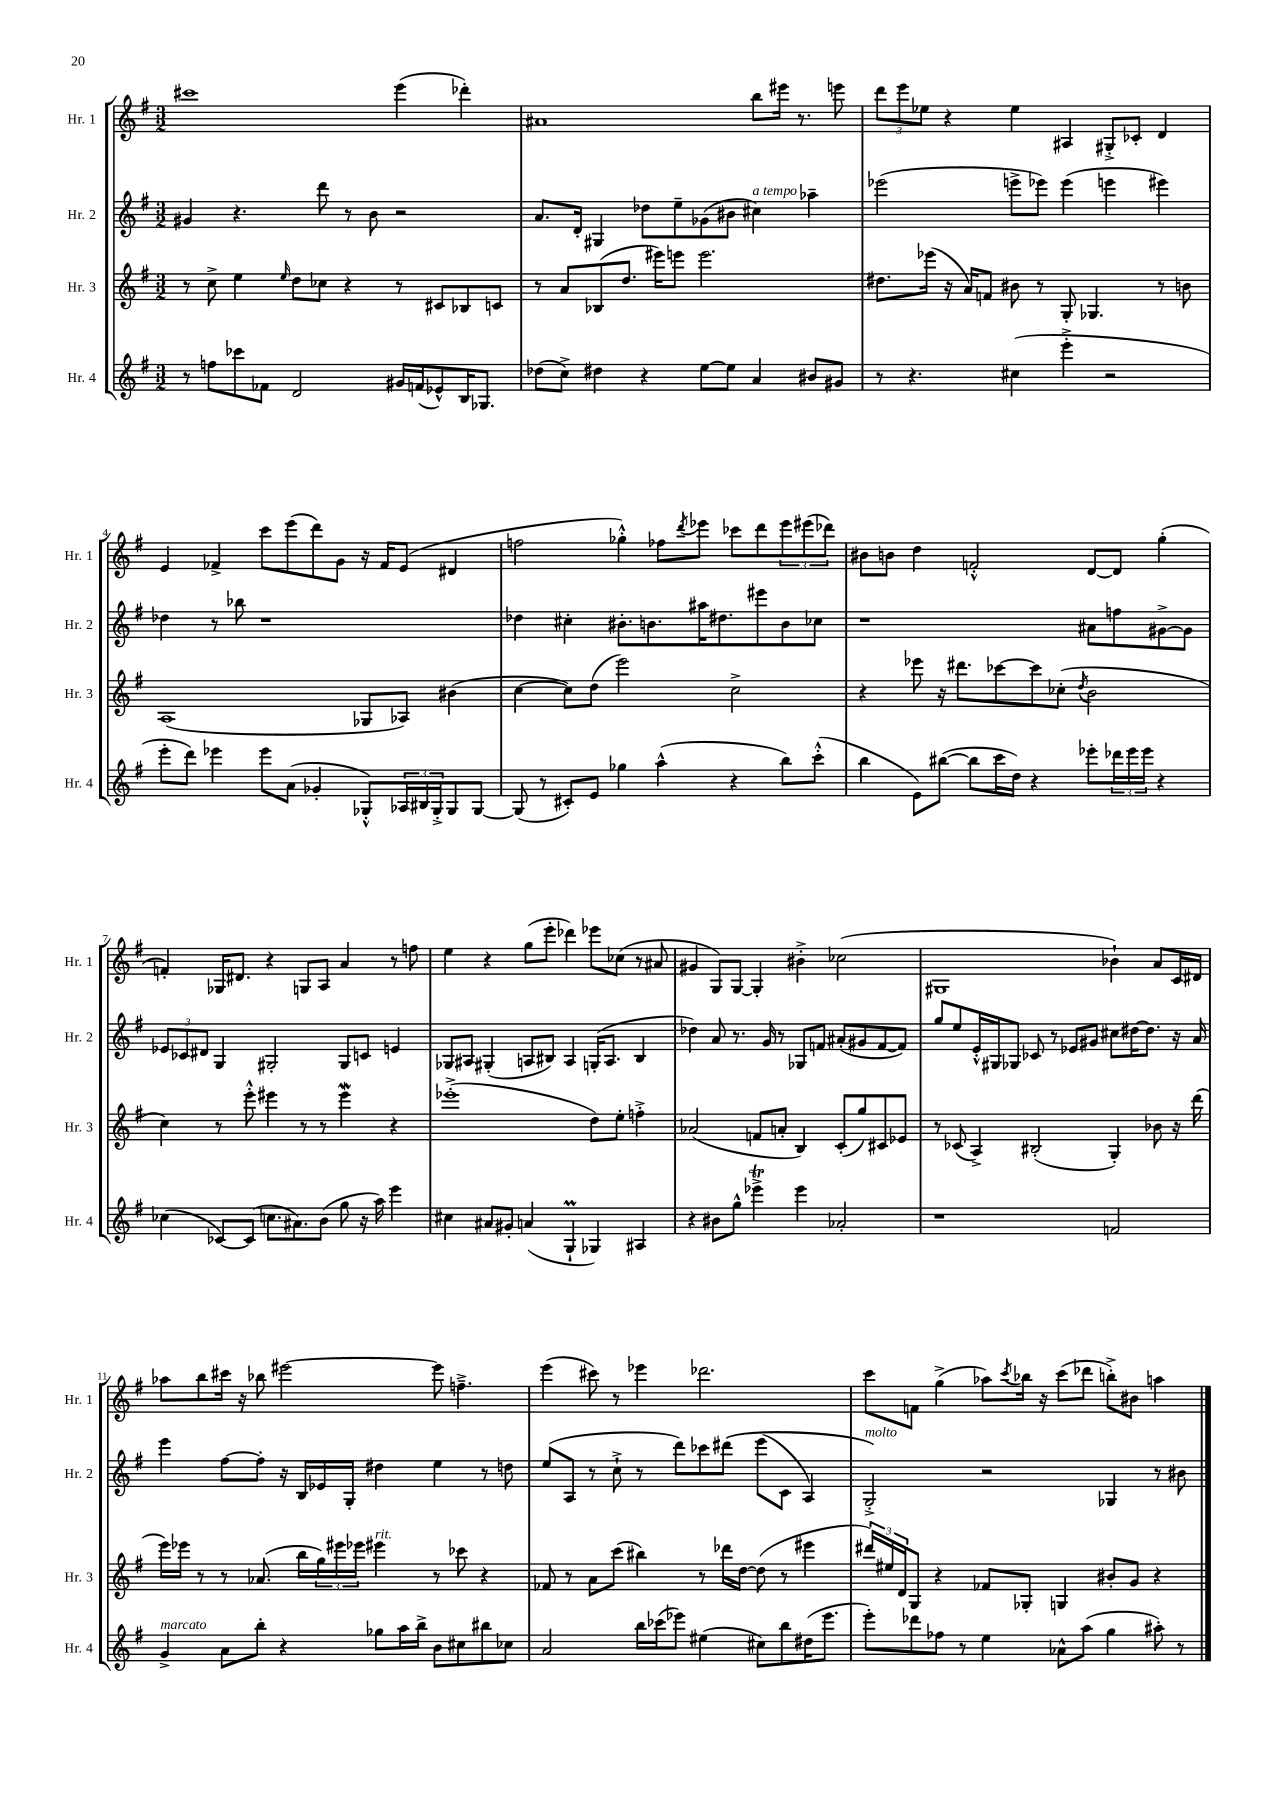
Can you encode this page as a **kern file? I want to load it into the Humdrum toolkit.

**kern	**kern	**kern	**kern
*part4	*part3	*part2	*part1
*staff4	*staff3	*staff2	*staff1
*I"Hr. 4	*I"Hr. 3	*I"Hr. 2	*I"Hr. 1
*I'Hr. 4	*I'Hr. 3	*I'Hr. 2	*I'Hr. 1
*clefG2	*clefG2	*clefG2	*clefG2
*k[f#]	*k[f#]	*k[f#]	*k[f#]
*M3/2	*M3/2	*M3/2	*M3/2
=1	=1	=1	=1
8r	8r	4g#X/	1ccc#X
8ffn\L	8cc^\	.	.
8ccc-X\	4ee\	4.r	.
8f-X\J	.	.	.
.	16qqee/	.	.
2d/	8dd\L	.	.
.	8cc-X\J	8ddd\	.
.	4r	8r	.
.	.	8b\	.
16g#X/LL	8r	2r	(4eee\
(16fn/J	.	.	.
8e-X^^/)	8c#X/L	.	.
16B/K	8B-X/	.	4ddd-X'\)
8.G-X/J	.	.	.
.	8cn/J	.	.
=2	=2	=2	=2
(8dd-X\L	8r	8.a/L	1a#X
8cc^\J)	8a/L	.	.
.	.	16d'/Jk	.
4dd#X\	(8B-X/	4G#X/	.
.	8.dd/J	.	.
4r	.	8dd-X\L	.
.	16eee#X\KL)	.	.
.	8eeen\J	8ee~\	.
[8ee\L	2.eee\	(8g-X\	.
8ee\J]	.	8b#X\J	.
!	!	!LO:TX:a:i:t=a tempo	!
4a/	.	4cc#X\)	8bb\L
.	.	.	16eee#X\Jk
.	.	.	8.r
8b#X/L	.	4aa-X~\	.
8g#X/J	.	.	8eeen\
=3	=3	=3	=3
8r	8.dd#X\L	(2eee-X\	12ddd\L
.	.	.	12eee\
4.r	.	.	.
.	.	.	12ee-X\J
.	(16eee-X\Jk	.	.
.	16r	.	4r
.	16a/KL)	.	.
.	8fn/J	.	.
(4cc#X\	8b#X\	8eeen^\L	4ee-\
.	8r	8eee-X\J)	.
4eee'^\	8G'/	(4eee-\	4A#X/
.	4.G-X/	.	.
2r	.	4eeen\	8G#X'^/L
.	.	.	8c-X'/J
.	8r	4eee#X\)	4d/
.	8bn\	.	.
!!LO:LB:g=z
=4	=4	=4	=4
8eee'\L	(1A	4dd-X\	4e/
8ddd\J)	.	.	.
4eee-X\	.	8r	4f-X^/
.	.	8bb-X\	.
8eee-\L	.	1r	8ccc\L
(8a\J	.	.	(8eee\
4g-X'/	.	.	8ddd\)
.	.	.	8g\J
8G-X'^^/L)	8G-X/L	.	16r
.	.	.	16f-/KL
24A-X/L	8A-X/J)	.	(8e/J
24B#X/	.	.	.
24G-'^/J	.	.	.
8G-/	(4b#X\	.	4d#X/
[8G-/J	.	.	.
=5	=5	=5	=5
(8G-/]	[4cc\	4dd-X\	2ffn\
8r	.	.	.
8c#X'/L)	8cc\L])	4cc#X'\	.
8e/J	(8dd\J	.	.
4gg-X\	2eee\)	8.b#X'\L	4gg-X'^^\)
.	.	8.bn\	.
(4aa^^\	.	.	8ff-X\L
.	.	.	8qddd/
.	.	16aa#X\K	8eee-X\J
.	.	8.dd#X\	.
4r	2cc^\	.	8ccc-X\L
.	.	8eee#X\	8ddd\
8bb\L)	.	8b\	12eee-\
.	.	.	(12eee#X\
(8ccc'^^\J	.	8cc-X\J	.
.	.	.	12ddd-X\J)
=6	=6	=6	=6
4bb\	4r	1r	8b#X\L
.	.	.	8bn\J
8e\L)	8eee-X\	.	4dd\
([8bb#X\J	16r	.	.
.	8.ddd#X\L	.	.
8bb#\L]	.	.	2fn'^^/
16ccc\L	[8ccc-X\	.	.
16dd\JJ)	.	.	.
4r	8ccc-\]	.	.
.	(8cc-X'\J	.	.
.	8qdd/	.	.
8eee-X'\L	2b\	8a#X\L	[8d/L
24ddd-X\L	.	8ffn\	8d/J]
24eee-\	.	.	.
24eee-\JJ	.	.	.
4r	.	[8g#X^\	(4gg'\
.	.	8g#\J]	.
!!LO:LB:g=z
=7	=7	=7	=7
(4cc-X\	4cc\)	12e-X/L	4fn'/)
.	.	12c-X/	.
.	.	12d#X/J	.
[8c-X/L)	8r	4G/	16G-X/KL
.	.	.	8.d#X/J
(8c-/J]	8eee'^^\	.	.
8.ccn\L	4eee#X\	2G#X'/	4r
8.a#X\)	.	.	.
.	8r	.	8Gn/L
(8b\J	8r	.	8A/J
8gg\	4eee#W\	8G#/L	4a/
16r	.	8cn/J	.
16aa\)	.	.	.
4eee\	4r	4en/	8r
.	.	.	8ffn\
=8	=8	=8	=8
4cc#X\	(1eee-X'^	8G-X/L	4ee\
.	.	8A#X/J	.
8a#X/L	.	(4G#X'/	4r
8g#X'/J	.	.	.
(4an/	.	8An/L	(8gg\L
.	.	8B#X/J)	8eee'\J
4GM`/	.	4A/	4ddd-X\)
4G-X/)	8dd\L)	(16Gn'/KL	8eee-X\L
.	.	8.A/J	.
.	8ee'\J	.	(8cc-X\J
4A#X/	4ffn'^\	4B#/	8r
.	.	.	8a#X/
=9	=9	=9	=9
4r	(2a-X/	4dd-X\)	4g#X/
8b#X\L	.	8a/	8G/L)
8gg^^\J	.	8.r	[8G/J
4eee-XT^\	8fn/L	.	4G'/]
.	.	16g/	.
.	8an'/J	8r	.
4eee-\	4B/)	8G-X/L	4b#X'^\
.	.	8fn/J	.
2a-X'/	(8c'/L	(8a#X'/L	(2cc-X\
.	8gg/)	8g#X/	.
.	8c#X/	[8f/	.
.	8e-X/J	8f/J])	.
=10	=10	=10	=10
1r	8r	8gg/L	1G#X
.	(8c-X/	8ee/	.
.	4A^/)	16e'^^/L	.
.	.	16G#X/J	.
.	.	8G-X/J	.
.	(2B#X'/	8c-X/	.
.	.	8r	.
.	.	8e-X/L	.
.	.	8g#X/J	.
2fn/	4G'/)	8cc#X\L	4b-X`\)
.	.	[16dd#X\K	.
.	.	8.dd#\J]	.
.	8b-X\	.	8a/L
.	16r	16r	16c/L
.	(16ddd\	16a/	16d#X/JJ
!!LO:LB:g=z
=11	=11	=11	=11
!LO:TX:a:i:t=marcato	!	!	!
4g^/	16eee\LL)	4eee\	8aa-X\L
.	16eee-X\JJ	.	.
.	8r	.	8bb\
8a\L	8r	[8ff#\L	16ccc#X\Jk
.	.	.	16r
8bb'\J	(8.a-X/	8ff#'\J]	8bb-X\
4r	.	16r	[2eee#X\
.	16bb\LL	16B/LL	.
.	24gg\)	16e-X/	.
.	24eee#X\	.	.
.	.	16G'/JJ	.
.	24eee-X\JJ	.	.
!	!LO:TX:a:i:t=rit.	!	!
8gg-X\L	4eee#X\	4dd#X\	.
16aa\L	.	.	.
16bb^\JJ	.	.	.
8b\L	8r	4ee\	8eee#\]
8cc#X\	8ccc-X\	.	4.ffn~^\
8bb#X\	4r	8r	.
8cc-X\J	.	8ddn\	.
=12	=12	=12	=12
2a/	8f-X/	(8ee/L	(4eee\
.	8r	8A/J	.
.	8a\L	8r	8ccc#X\)
.	(8ccc\J	8cc`^\	8r
16bb\LL	4bb#X\)	8r	4eee-X\
(16ccc-X\J	.	.	.
8eee-X\J)	.	8ddd\L)	.
(4ee#X\	8r	8ccc-X\	2.ddd-X\
.	16ddd-X\LL	(8ddd#X\J	.
.	[16dd\JJ	.	.
8cc#X\L)	(8dd\]	(8eee\L	.
8bb\	8r	8c\J	.
(16dd#X\K	4eee#X\	4A/)	.
8.eee-\J	.	.	.
=13	=13	=13	=13
!	!	!LO:TX:a:i:t=molto	!
8eee'\L)	24ddd#X/LL)	2G'^/)	8ccc\L
.	24ee#X/	.	.
.	24d/J	.	.
8ddd-X\	8G/J	.	8fn\J
8ff-X\J	4r	.	(4gg^\
8r	.	.	.
4ee\	8f-X/L	2r	8aa-X\L)
.	.	.	8qccc/
.	8G-X'/J	.	16bb-X\Jk
.	.	.	16r
8a-X^^\L	4Gn/	.	(8ccc\L
(8aa\J	.	.	8ddd-X\J
4gg\	8b#X'/L	4G-X/	8bbn'^\L)
.	8g/J	.	8b#X\J
8aa#X'\)	4r	8r	4aan\
8r	.	8b#X\	.
==	==	==	==
*-	*-	*-	*-
